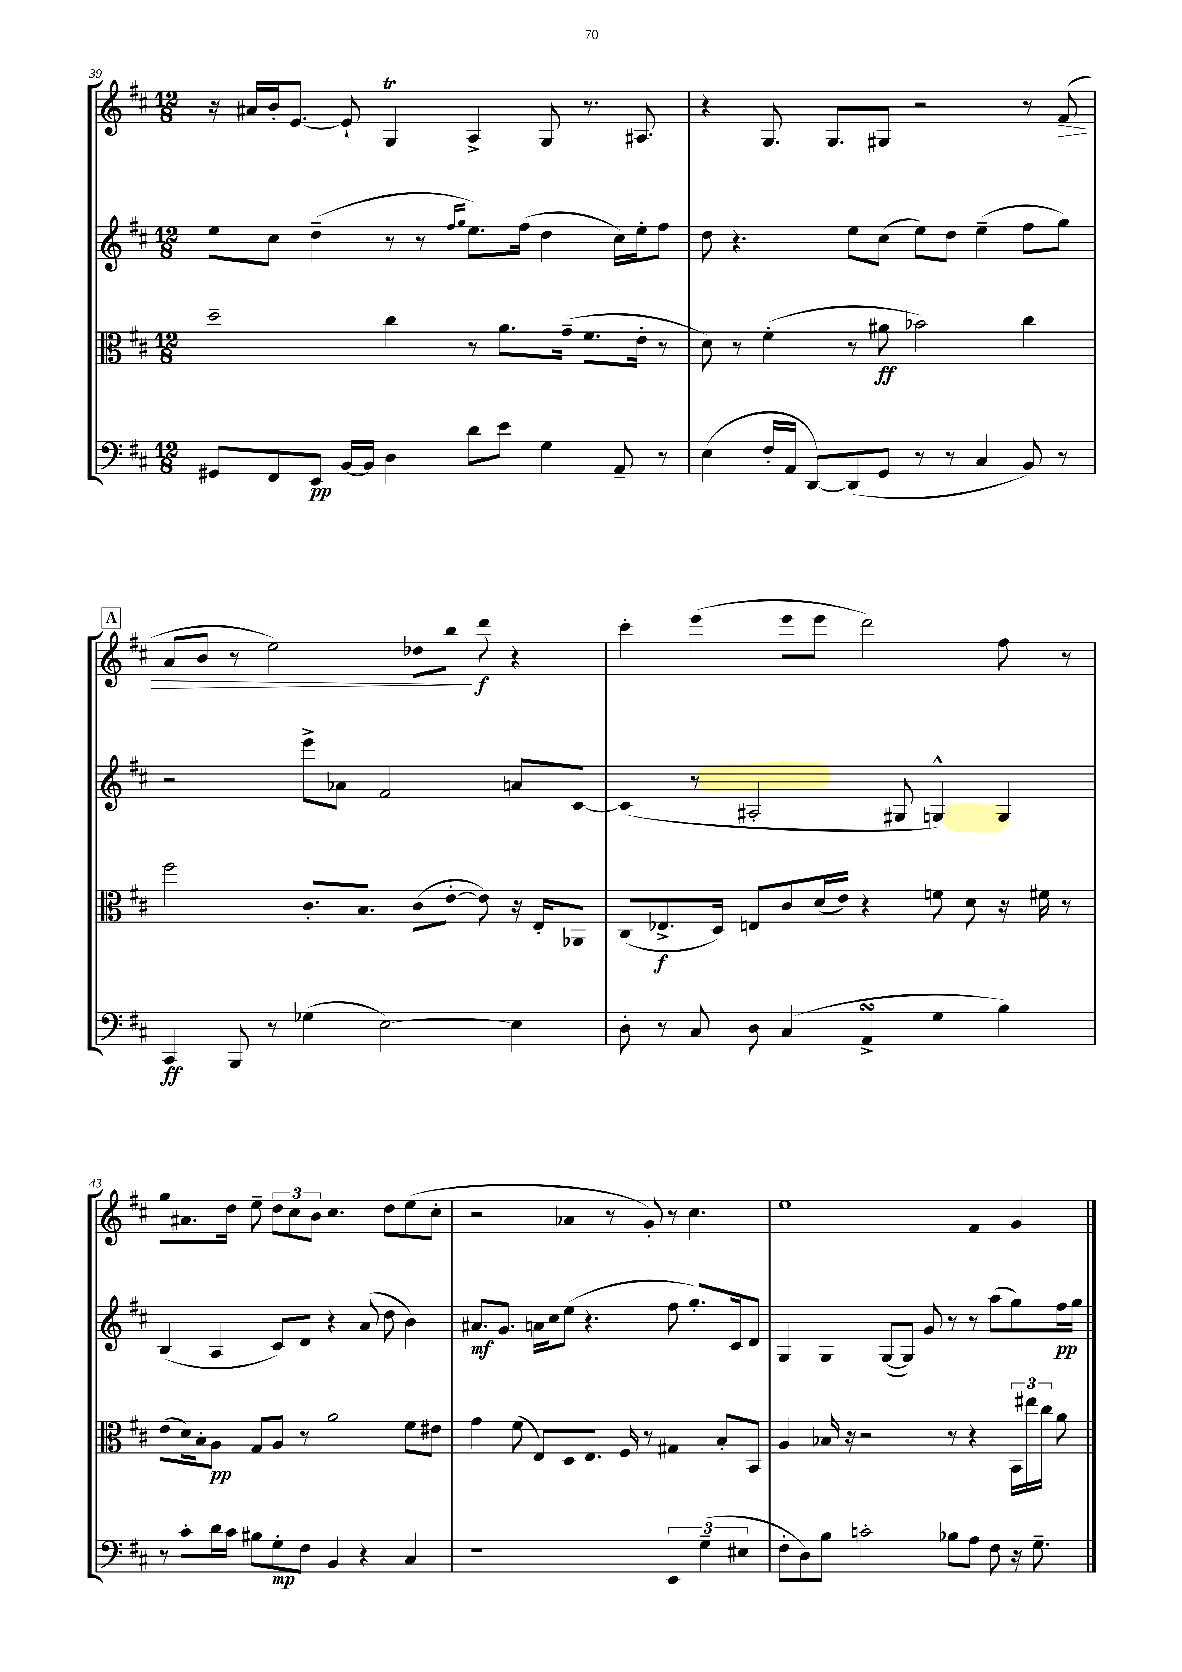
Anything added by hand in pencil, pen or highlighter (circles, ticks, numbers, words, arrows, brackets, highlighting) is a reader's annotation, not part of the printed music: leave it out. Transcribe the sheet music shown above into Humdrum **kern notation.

**kern	**kern	**kern	**kern
*staff4	*staff3	*staff2	*staff1
*clefF4	*clefC3	*clefG2	*clefG2
*k[f#c#]	*k[f#c#]	*k[f#c#]	*k[f#c#]
*M12/8	*M12/8	*M12/8	*M12/8
8GG#/L	2dd~\	8ee\L	16r
.	.	.	16a#/LL
8FF#/	.	8cc#\J	16b'/J
.	.	.	[8.e/J
8EE/J	.	(4dd~\	.
[16BB/LL	.	.	8e`/]
16BB/]JJ	.	.	.
4D\	4cc#\	8r	4G/
.	.	8r	.
.	.	16qqff#/LL	.
.	.	16qqgg/JJ	.
8d\L	8r	8.ee\L)	4A^/
8e\J	8.a\L	.	.
.	.	(16ff#\Jk	.
4G\	.	4dd\	8G/
.	(16g~\Jk	.	.
.	8.f#\L	.	8.r
8AA~/	.	16cc#\LL)	.
.	16e'\Jk	16ee'\J	8.A#/
8r	8r	8ff#\J	.
=	=	=	=
(4E\	8d\)	8dd\	4r
.	8r	4.r	.
16F#'/LL	(4f#'\	.	8.G/
16AA/JJ	.	.	.
[8DD/L)	.	.	.
.	.	.	8.G/L
(8DD/]	8r	8ee\L	.
8GG/J	8a#\	(8cc#\J	8G#/J
8r	2b-\)	8ee\L)	2r
8r	.	8dd\J	.
4C#/	.	(4ee~\	.
8BB/)	4cc#\	8ff#\L	8r
8r	.	8gg\J)	(8f#/
=	=	=	=
4CC#/	2ff#\	2r	8a/L
.	.	.	8b/J
8BBB/	.	.	8r
8r	.	.	2ee\)
(4G-\	8.c#'/L	8eee^\L	.
.	.	8a-\J	.
.	8.B/J	.	.
[2E\)	.	2f#/	.
.	(8c#\L	.	8dd-\L
.	[8e'\J	.	8bb\J
.	8e\])	.	8ddd\
4E\]	16r	8a/L	4r
.	16E'/LK	.	.
.	8AA-/J	[8c#/J	.
=	=	=	=
8D'\	(8C#/L	(4c#/]	4ccc#'\
8r	8.E-^/	.	.
8C#/	.	8r	(4eee\
.	16D/Jk)	.	.
8D\	8E/L	2A#'/	.
(4C#/	8c#/	.	8eee\L
.	(16d/L	.	8eee\J
.	16e/JJ)	.	.
4AA^/	4r	.	2ddd\)
.	.	8G#/	.
4G\	8f\	4G^^/)	.
.	8d\	.	.
4B\)	16r	4G/	8ff#\
.	16f#\	.	.
.	8r	.	8r
=	=	=	=
8r	(8e\L	(4B/	8gg\L
8c#'\L	16d\L)	.	8.a#\
.	16B'\J	.	.
16d\L	8A\J	4A/	.
16c#\JJ	.	.	16dd\Jk
8B#\L	8G/L	.	8ee~\
8G'\	8A/J	8c#/L)	12dd\L
.	.	.	12cc#\
8F#\J	8r	8d/J	.
.	.	.	12b\J
4BB/	2a\	4r	4.cc#\
4r	.	(8a/	.
.	.	8dd\	8dd\L
4C#/	8f#\L	4b\)	(8ee\
.	8e#\J	.	8cc#'\J
=	=	=	=
1r	4g\	8.a#/L	2r
.	.	8.g/J	.
.	(8f#\	.	.
.	8E/L)	16a\LL	.
.	.	16cc#\J	.
.	8D/	(8ee\J	4a-/
.	8.E/J	4.r	.
.	.	.	8r
.	16F#/	.	.
.	8r	.	8g'/)
6EE/	4G#/	8ff#\	8r
.	.	8.gg'/L)	4.cc#\
(6G~\	.	.	.
.	8B'/L	.	.
.	.	16c#/k	.
6E#\	.	.	.
.	8BB/J	8d/J	.
=	=	=	=
8F#'\L	4A/	4G/	1ee
8D\)	.	.	.
8B\J	16B-/	4G/	.
.	16r	.	.
2c'\	2r	.	.
.	.	([8G/L	.
.	.	8G/]J)	.
.	.	8g/	.
8B-\L	8r	8r	.
8A\J	4r	8r	4f#/
8F#\	.	(8aa\L	.
16r	24BB\LL	8gg\)	4g/
.	24ee#\	.	.
8.G~\	.	.	.
.	24cc#\JJ	.	.
.	8a\	16ff#\L	.
.	.	16gg\JJ	.
==	==	==	==
*-	*-	*-	*-
